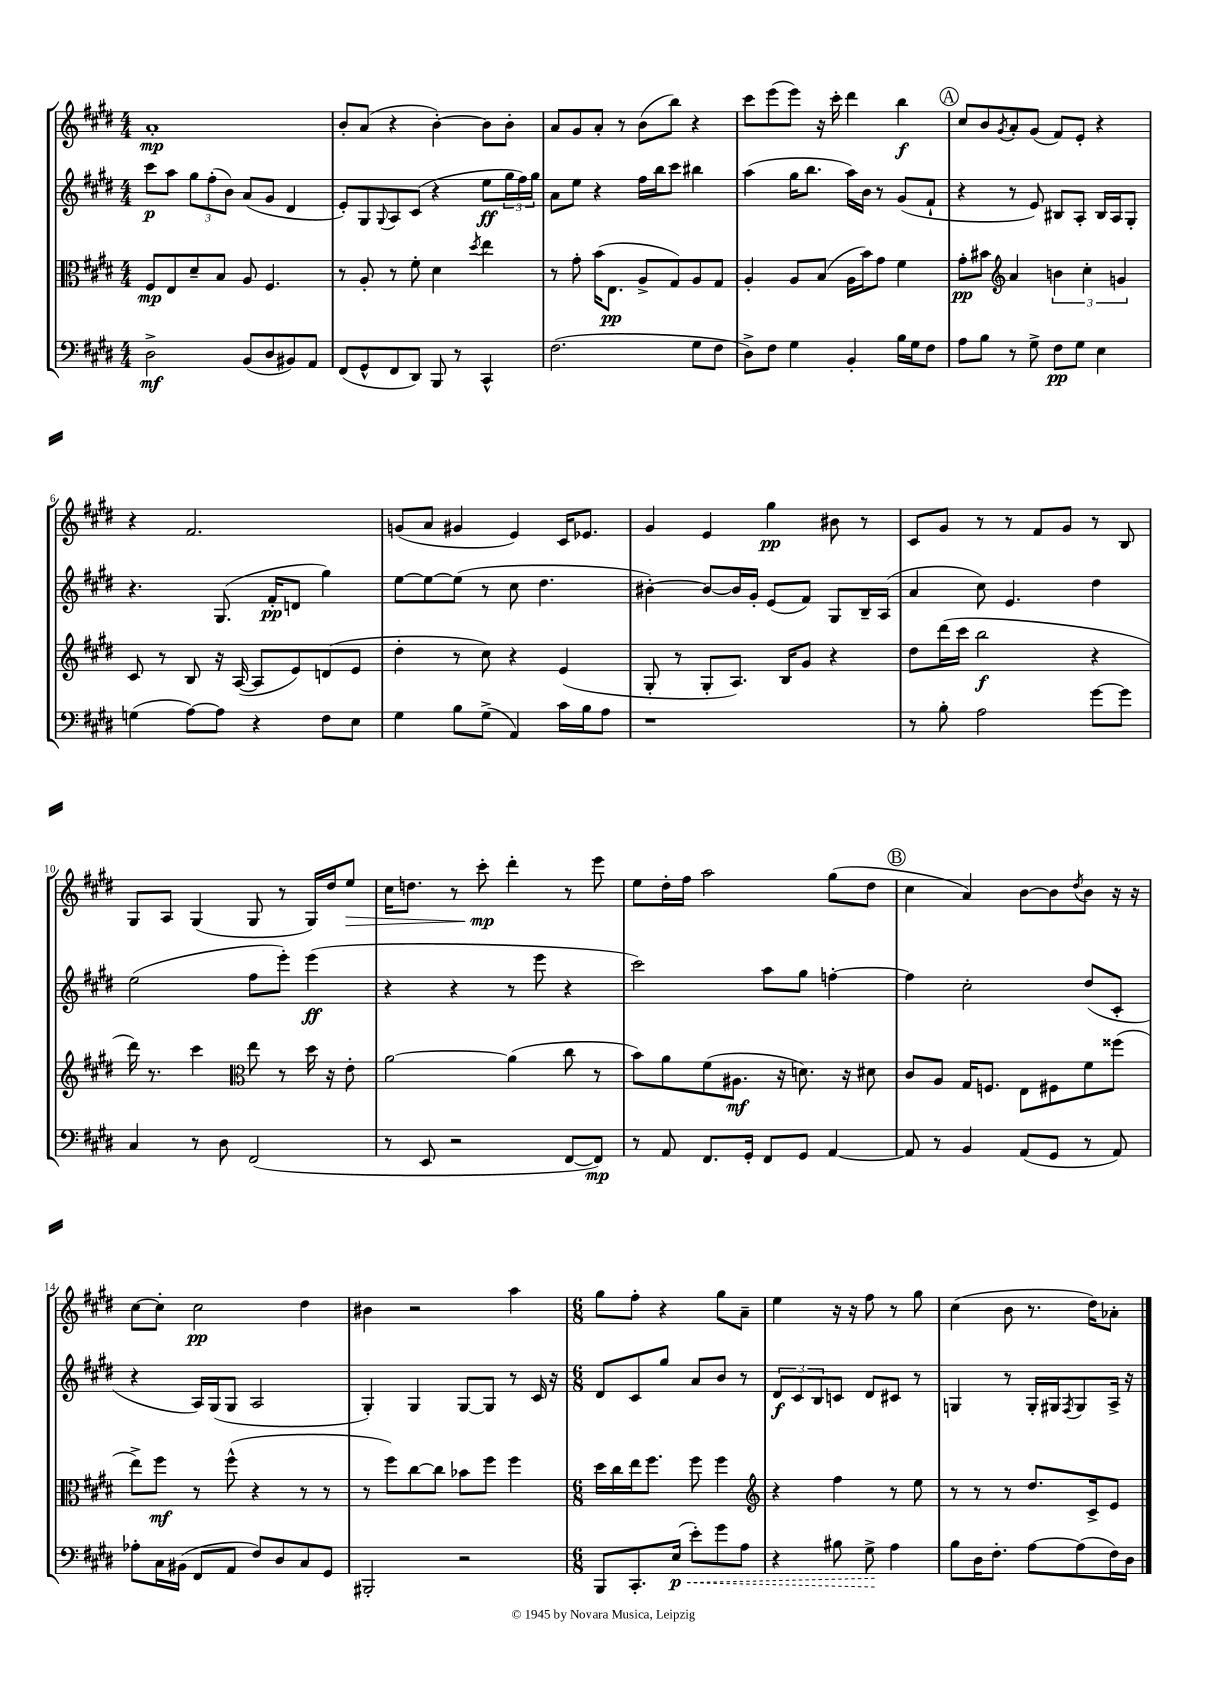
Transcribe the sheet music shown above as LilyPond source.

<<
\new StaffGroup <<
\new Staff = "s0" {
    \clef treble \key e \major \numericTimeSignature \time 4/4
    a'1-.\mp |
    b'8-. a'8( r4 b'4~-.) b'8 b'8-. |
    a'8 gis'8 a'8-. r8 b'8( b''8) r4 |
    cis'''8 e'''8( e'''8) r16 cis'''16-. dis'''4 b''4\f |
    \mark \markup { \circle "A" } cis''8 b'8 \acciaccatura { gis'8 } a'8-. gis'8( fis'8) e'8-. r4 |
    r4 fis'2. |
    g'8( a'8 gis'4 e'4) cis'16 ees'8. |
    gis'4 e'4 gis''4\pp bis'8 r8 |
    cis'8 gis'8 r8 r8 fis'8 gis'8 r8 b8 |
    gis8 a8 gis4( gis8 r8 gis16) dis''16 e''8\> |
    cis''16 d''8. r8 cis'''8-.\mp\! dis'''4-. r8 e'''8 |
    e''8 dis''16-. fis''16 a''2 gis''8( dis''8 |
    \mark \markup { \circle "B" } cis''4 a'4) b'8~ b'8 \acciaccatura { dis''8 } b'8 r16 r16 |
    cis''8~ cis''8-. cis''2\pp dis''4 |
    bis'4 r2 a''4 |
    \numericTimeSignature \time 6/8 gis''8 fis''8-. r4 gis''8 a'8-- |
    e''4 r16 r16 fis''8 r8 gis''8 |
    cis''4( b'8 r8. dis''16) aes'8-. \bar "|." |
}
\new Staff = "s1" {
    \clef treble \key e \major \numericTimeSignature \time 4/4
    cis'''8\p a''8 \tuplet 3/2 { gis''8 fis''8-.( b'8) } a'8( gis'8 dis'4 |
    e'8-.) gis8 \appoggiatura { gis8 } a8 cis'8( r4 e''8\ff \tuplet 3/2 { gis''16 fis''16) gis''16 } |
    a'8 e''8 r4 fis''16 b''16 cis'''8 bis''4 |
    a''4( gis''16 b''8. a''16) b'16 r8 gis'8( fis'8-! |
    \mark \markup { \circle "A" } r4 r8 e'8) bis8 a8-. bis16 a16 gis8-. |
    r4. gis8.( fis'16-.\pp d'8 gis''4) |
    e''8~ e''8~ e''8( r8 cis''8 dis''4. |
    bis'4~-.) bis'8~ bis'16 gis'16-. e'8( fis'8) gis8 b16-- a16( |
    a'4 cis''8) e'4. dis''4 |
    e''2( fis''8 e'''8-.) e'''4\ff( |
    r4 r4 r8 e'''8 r4 |
    cis'''2) a''8 gis''8 f''4~-. |
    \mark \markup { \circle "B" } f''4 cis''2-. dis''8( cis'8-. |
    r4 a16) gis16( gis8 a2 |
    gis4-.) gis4 gis8~ gis8 r8 cis'16 r16 |
    \numericTimeSignature \time 6/8 dis'8 cis'8 gis''8 a'8 b'8 r8 |
    \tuplet 3/2 { dis'8\f cis'8 b8 } c'8 dis'8 cis'8 r8 |
    g4 r8 g16-. gis16 \acciaccatura { fis8 } gis8 a16-> r16 \bar "|." |
}
\new Staff = "s2" {
    \clef alto \key e \major \numericTimeSignature \time 4/4
    fis8\mp e8 dis'8-- b8 a8 fis4. |
    r8 a8-. r8 fis'8-. dis'4 \acciaccatura { dis''8 } e''4 |
    r8 gis'8-. b'16( e8.\pp a8-> gis8) a8 gis8 |
    a4-. a8 b8( a16 b'16) gis'8 fis'4 |
    \mark \markup { \circle "A" } gis'8-.\pp bis'8 \clef treble a'4 \tuplet 3/2 { b'4 cis''4-. g'4 } |
    cis'8 r8 b8 r16 a16~( a8 e'8) d'8( e'8 |
    dis''4-. r8 cis''8) r4 e'4( |
    gis8-. r8 gis8-. a8.) b16 gis'8 r4 |
    dis''8 dis'''16( cis'''16 b''2\f r4 |
    dis'''16) r8. cis'''4 \clef alto e''8 r8 dis''16 r16 e'8-. |
    a'2~ a'4( cis''8 r8 |
    b'8) a'8 fis'8( ais8.\mf r16 d'8.) r16 dis'8 |
    \mark \markup { \circle "B" } cis'8 a8 gis16 f8. e8 fis8 fis'8 fisis''8( |
    e''8->) fis''8\mf r8 fis''8-^( r4 r8 r8 |
    r8 fis''8) cis''8~ cis''8 bes'8 fis''8 fis''4 |
    \numericTimeSignature \time 6/8 dis''16 cis''16 e''16 fis''8. fis''8 fis''4 |
    \clef treble r4 fis''4 r8 e''8 |
    r8 r8 r8 dis''8. cis'16-> e'8 \bar "|." |
}
\new Staff = "s3" {
    \clef bass \key e \major \numericTimeSignature \time 4/4
    dis2->\mf b,8( dis8 bis,8) a,8 |
    fis,8( gis,8-^ fis,8 dis,8) b,,8 r8 cis,4-^ |
    fis2.( gis8 fis8 |
    dis8->) fis8 gis4 b,4-. b16 gis16 fis8 |
    \mark \markup { \circle "A" } a8 b8 r8 gis8-> fis8\pp gis8 e4 |
    g4( a8~) a8 r4 fis8 e8 |
    gis4 b8 gis8->( a,4) cis'16 b16 a8 |
    r1 |
    r8 b8-. a2 gis'8~ gis'8 |
    cis4 r8 dis8 fis,2( |
    r8 e,8 r2 fis,8~ fis,8\mp) |
    r8 a,8 fis,8. gis,16-. fis,8 gis,8 a,4~ |
    \mark \markup { \circle "B" } a,8 r8 b,4 a,8( gis,8 r8 a,8) |
    aes8-. cis16 bis,16( fis,8 a,8 fis8) dis8 cis8 gis,8 |
    bis,,2-. r2 |
    \numericTimeSignature \time 6/8 b,,8 cis,8.-. \once \override Hairpin.style = #'dashed-line e16\p\<( e'8-.) gis'8 a8 |
    r4 bis8 gis8->\! a4 |
    b8 dis16 fis8.-. a8~ a8( fis16) dis16 \bar "|." |
}
>>
>>
